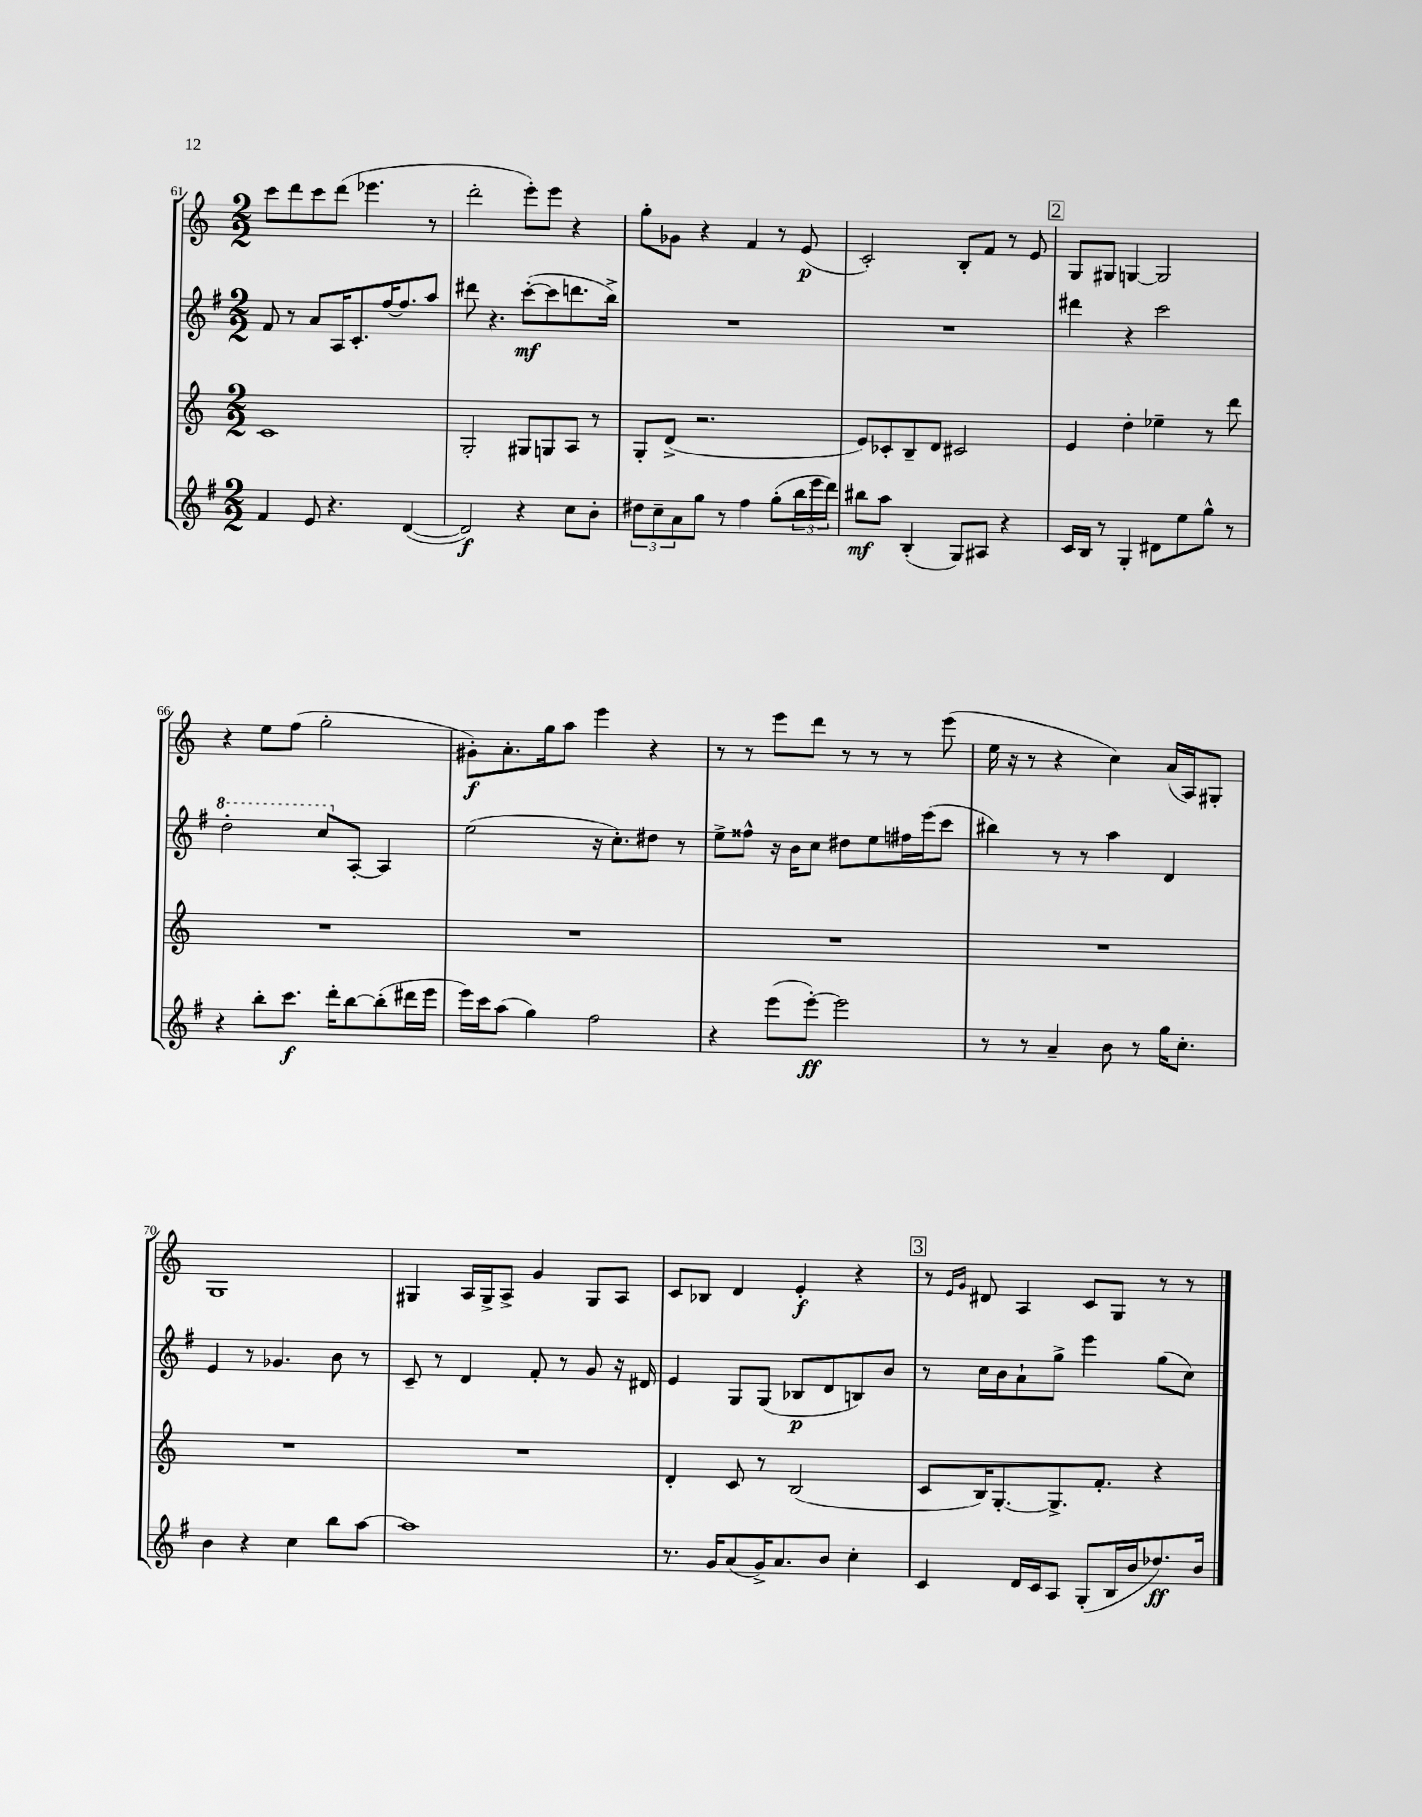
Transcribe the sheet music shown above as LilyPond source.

<<
\new StaffGroup <<
\new Staff = "s0" {
    \clef treble \key c \major \numericTimeSignature \time 2/2
    c'''8 d'''8 c'''8 d'''8( ees'''4. r8 |
    d'''2-. e'''8-.) e'''8 r4 |
    g''8-. ges'8 r4 f'4 r8 e'8\p( |
    c'2-.) b8-. f'8 r8 e'8 |
    \mark \markup { \box "2" } g8 gis8 g4~ g2 |
    r4 e''8 f''8( g''2-. |
    gis'8-.\f) a'8.-. g''16 a''8 e'''4 r4 |
    r8 r8 e'''8 d'''8 r8 r8 r8 e'''8( |
    e''16 r16 r8 r4 c''4) a'16( a16) gis8-. |
    g1 |
    gis4 a16 gis16-> a8-> g'4 gis8 a8 |
    c'8 bes8 d'4 e'4-.\f r4 |
    \mark \markup { \box "3" } r8 \grace { e'16 g'16 } dis'8 a4 c'8 g8 r8 r8 \bar "|." |
}
\new Staff = "s1" {
    \clef treble \key g \major \numericTimeSignature \time 2/2
    fis'8 r8 a'8 a16 c'8.-. fis''16~ fis''8. a''8 |
    dis'''8 r4. c'''8~-.\mf( c'''8 d'''8. b''16->) |
    R1 |
    R1 |
    \mark \markup { \box "2" } dis'''4 r4 c'''2 |
    \ottava #1 d'''2-. c'''8 \ottava #0 a8~-. a4 |
    e''2( r16 c''8.-.) dis''8 r8 |
    e''8-> fisis''8-^ r16 b'16 c''8 dis''8 e''8 fis''16 e'''16( c'''8 |
    bis''4) r8 r8 a''4 d'4 |
    e'4 r8 ges'4. b'8 r8 |
    c'8-- r8 d'4 fis'8-. r8 g'8 r16 dis'16 |
    e'4 g8 g8( bes8\p d'8 b8) b'8 |
    \mark \markup { \box "3" } r8 c''16 b'16 a'8-! g''8-> e'''4 g''8( c''8) \bar "|." |
}
\new Staff = "s2" {
    \clef treble \key c \major \numericTimeSignature \time 2/2
    c'1 |
    g2-. gis8 g8 a8 r8 |
    g8-. d'8->( r2. |
    e'8) ces'8-. b8-- d'8 cis'2 |
    \mark \markup { \box "2" } e'4 d''4-. ees''4-- r8 d'''8 |
    R1 |
    R1 |
    R1 |
    R1 |
    R1 |
    R1 |
    d'4-. c'8 r8 b2( |
    \mark \markup { \box "3" } c'8 b16) g8.~-. g8.-> f'8.-. r4 \bar "|." |
}
\new Staff = "s3" {
    \clef treble \key g \major \numericTimeSignature \time 2/2
    fis'4 e'8 r4. d'4~( |
    d'2\f) r4 c''8 b'8-. |
    \tuplet 3/2 { dis''8 c''8-- a'8 } g''8 r8 fis''4 g''8-.( \tuplet 3/2 { b''16 e'''16 d'''16) } |
    bis''8\mf a''8 b4-.( g8) ais8 r4 |
    \mark \markup { \box "2" } c'16 b16 r8 g4-. dis'8 e''8 g''8-^ r8 |
    r4 b''8-. c'''8.\f d'''16-. b''8~ b''8-.( dis'''16 e'''16 |
    e'''16) c'''16 a''8( g''4) fis''2 |
    r4 e'''8( e'''8~-.\ff) e'''2 |
    r8 r8 a'4-- b'8 r8 g''16 c''8.-. |
    b'4 r4 c''4 b''8 a''8~ |
    a''1 |
    r8. g'16 a'8( g'16->) a'8. b'8 c''4-. |
    \mark \markup { \box "3" } c'4 d'16 c'16 a8 g8-.( b16 b'16 des''8.\ff) b'16 \bar "|." |
}
>>
>>
\layout { \context { \Score currentBarNumber = #61 } }
